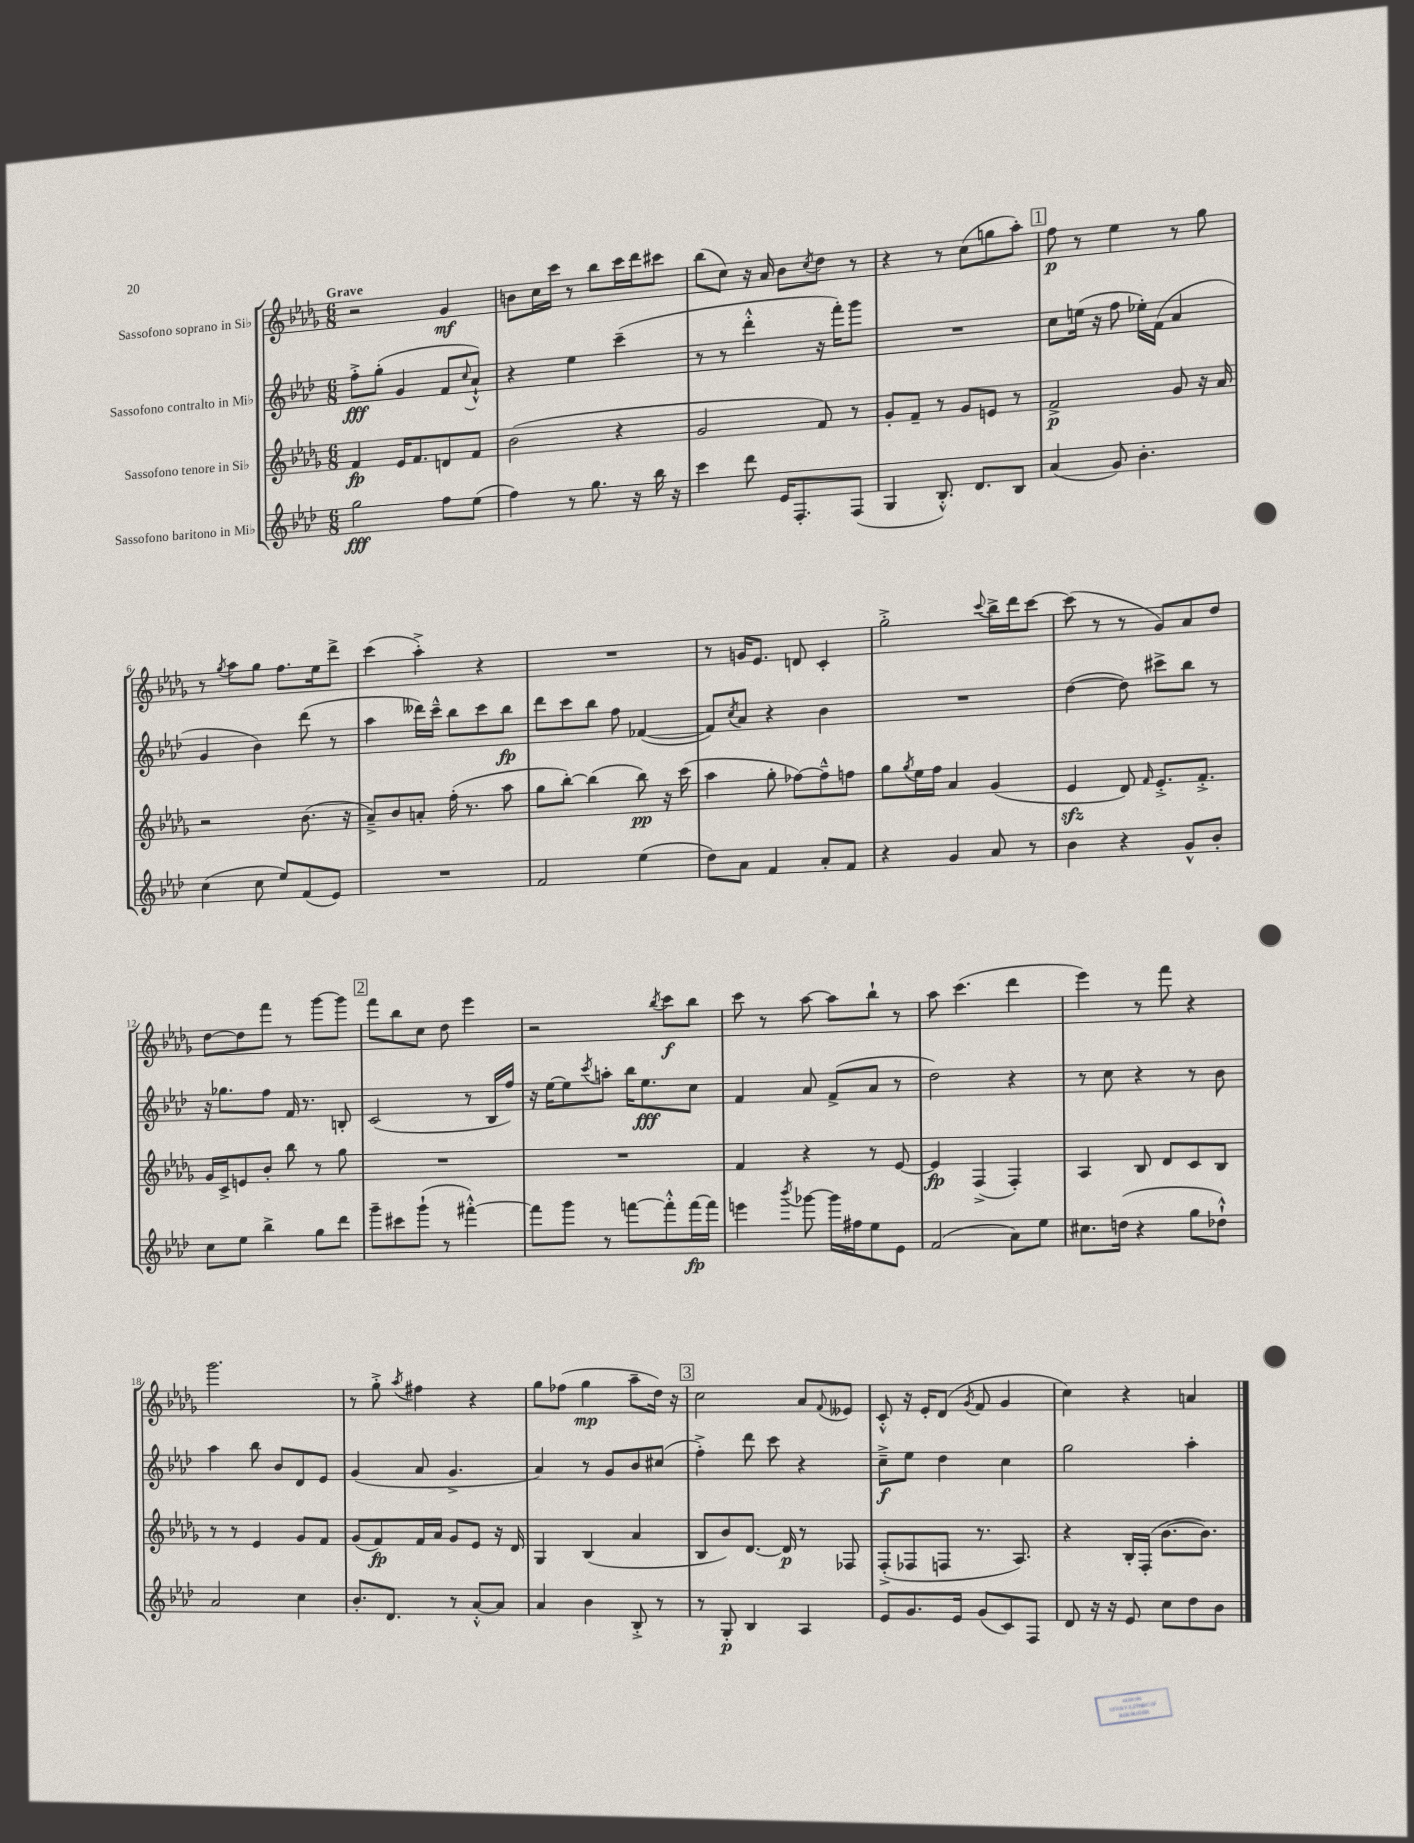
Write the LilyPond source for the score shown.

<<
\new StaffGroup <<
\new Staff = "s0" \with { instrumentName = "Sassofono soprano in Sib" } {
    \clef treble \key des \major \numericTimeSignature \time 6/8 \tempo "Grave"
    r2 ges'4\mf |
    b'8 c''16 c'''16 r8 bes''8 c'''16 des'''16 cis'''8 |
    bes''8( c''8) r16 aes'16 bes'8 \acciaccatura { c''8 } des''8 r8 |
    r4 r8 c''8( g''8 aes''8-.) |
    \mark \markup { \box "1" } f''8\p r8 ees''4 r8 ges''8 |
    r8 \acciaccatura { ges''8 } aes''8 ges''8 f''8. ees''16 des'''8-> |
    c'''4( aes''4-.->) r4 |
    R2. |
    r8 g'16 ees'8. d'8 c'4-. |
    ges''2-.-> \appoggiatura { c'''8 } bes''16-> des'''16 c'''8~ |
    c'''8( r8 r8 ges'8) aes'8 des''8 |
    des''8~ des''8 f'''8 r8 ges'''8~ ges'''8 |
    \mark \markup { \box "2" } f'''8 bes''8 c''8 des''8 ees'''4 |
    r2 \acciaccatura { bes''8 } c'''8\f bes''8 |
    c'''8 r8 aes''8~ aes''8 bes''8-! r8 |
    aes''8 c'''4.( des'''4 |
    ees'''4) r8 f'''8 r4 |
    ges'''2. |
    r8 ges''8-.-> \acciaccatura { aes''8 } fis''4 r4 |
    ges''8 fes''8( ges''4\mp aes''8-- des''16) r16 |
    \mark \markup { \box "3" } c''2 aes'8 \appoggiatura { f'8 } eeses'8 |
    c'8-.-^ r16 ees'16-. des'8( \acciaccatura { ges'8 } f'8 ges'4 |
    c''4) r4 a'4 \bar "|." |
}
\new Staff = "s1" \with { instrumentName = "Sassofono contralto in Mib" } {
    \clef treble \key aes \major \numericTimeSignature \time 6/8
    f''8-.->\fff g''8-.( g'4 f'8 \appoggiatura { c''8 } aes'8-!-^) |
    r4 ees''4 c'''4--( |
    r8 r8 des'''4-.-^ r16 f'''16-.) g'''8 |
    R2. |
    \mark \markup { \box "1" } c''8 e''16( r16 f''8 ees''16-.) f'16( aes'4 |
    g'4 bes'4) des'''8( r8 |
    aes''4 deses'''16) c'''16---^ bes''8 c'''8 bes''8\fp |
    des'''8 c'''8 bes''8 f''8 fes'4~( |
    fes'8) \acciaccatura { c''8 } aes'8 r4 bes'4 |
    R2. |
    des''4~( des''8) cis'''8-> bes''8 r8 |
    r16 ges''8. f''8 f'16 r8. b8-. |
    \mark \markup { \box "2" } c'2( r8 bes16 f''16) |
    r16 ees''16~ ees''8 \acciaccatura { c'''8 } a''8-. bes''16 ees''8.\fff c''8 |
    f'4 aes'8 f'8->( aes'8 r8 |
    des''2) r4 |
    r8 c''8 r4 r8 bes'8 |
    aes''4 bes''8 bes'8 des'8 ees'8 |
    g'4( aes'8 g'4.-> |
    aes'4) r8 g'8 bes'8 cis''8( |
    \mark \markup { \box "3" } f''4-.->) des'''8 c'''8 r4 |
    c''8--->\f ees''8 des''4 c''4 |
    g''2 aes''4-. \bar "|." |
}
\new Staff = "s2" \with { instrumentName = "Sassofono tenore in Sib" } {
    \clef treble \key des \major \numericTimeSignature \time 6/8
    f'4\fp ees'16 f'8. d'8 f'8 |
    bes'2( r4 |
    ges'2 f'8) r8 |
    ges'8-. f'8-- r8 ges'8 e'8 r8 |
    \mark \markup { \box "1" } f'2->\p ges'8 r16 aes'16 |
    r2 bes'8.( r16 |
    aes'8--->) bes'8 a'8-. f''16-.( r8. aes''8 |
    ges''8 bes''8~-.) bes''4( bes''8\pp) r16 c'''16( |
    aes''4 ges''8-. fes''8~) fes''8---^ f''8 |
    ges''8 \acciaccatura { ges''8 } ees''16 f''16 aes'4 ges'4( |
    ees'4\sfz des'8) \grace { f'16 } ees'8.-.-> f'8.-.-> |
    ges'16 c'16-> e'8 bes'8-. bes''8 r8 ges''8 |
    \mark \markup { \box "2" } R2. |
    R2. |
    f'4 r4 r8 ees'8~ |
    ees'4\fp f4->( f4-.) |
    aes4 bes8 des'8 c'8 bes8 |
    r8 r8 ees'4 ges'8 f'8 |
    ges'8( f'8\fp) f'16 aes'16 ges'8 ees'8 r16 des'16 |
    ges4 bes4( aes'4 |
    \mark \markup { \box "3" } bes8 bes'8) des'8.~ des'16\p r8 fes8 |
    f8-.->( fes8 f8 r8. aes8.) |
    r4 bes16-. f16-.( bes'8.~ bes'8.) \bar "|." |
}
\new Staff = "s3" \with { instrumentName = "Sassofono baritono in Mib" } {
    \clef treble \key aes \major \numericTimeSignature \time 6/8
    g''2\fff f''8 ees''8( |
    f''4) r8 g''8. r16 bes''16 r16 |
    c'''4 des'''8 ees'16 f8.-. f8( |
    g4 bes8.-.-^) des'8. bes8 |
    \mark \markup { \box "1" } aes'4( g'8) bes'4.-. |
    c''4( c''8 ees''8) f'8( ees'8) |
    R2. |
    f'2 ees''4( |
    des''8) aes'8 f'4 aes'8-. f'8 |
    r4 g'4 aes'8 r8 |
    bes'4 r4 g'8-^ bes'8-. |
    c''8 ees''8 bes''4-> g''8 des'''8 |
    \mark \markup { \box "2" } g'''8-- cis'''8 g'''8-!( r8 fis'''4~-.-^) |
    fis'''8 g'''8 r8 f'''8~ f'''8-.-^ f'''16~\fp f'''16 |
    e'''4 \acciaccatura { bes'''8 } ges'''8~ ges'''16 fis''16 ees''8 ees'8 |
    f'2( aes'8) ees''8 |
    cis''8. d''16( r4 g''8 des''8-!-^) |
    aes'2 c''4 |
    bes'8.-. des'8. r8 aes'8~-.-^ aes'8 |
    aes'4 bes'4 bes8-.-> r8 |
    \mark \markup { \box "3" } r8 g8-.\p bes4 aes4 |
    ees'8 g'8. ees'16 g'8( c'8) f8 |
    des'8 r16 r16 ees'8 c''8 des''8 bes'8 \bar "|." |
}
>>
>>
